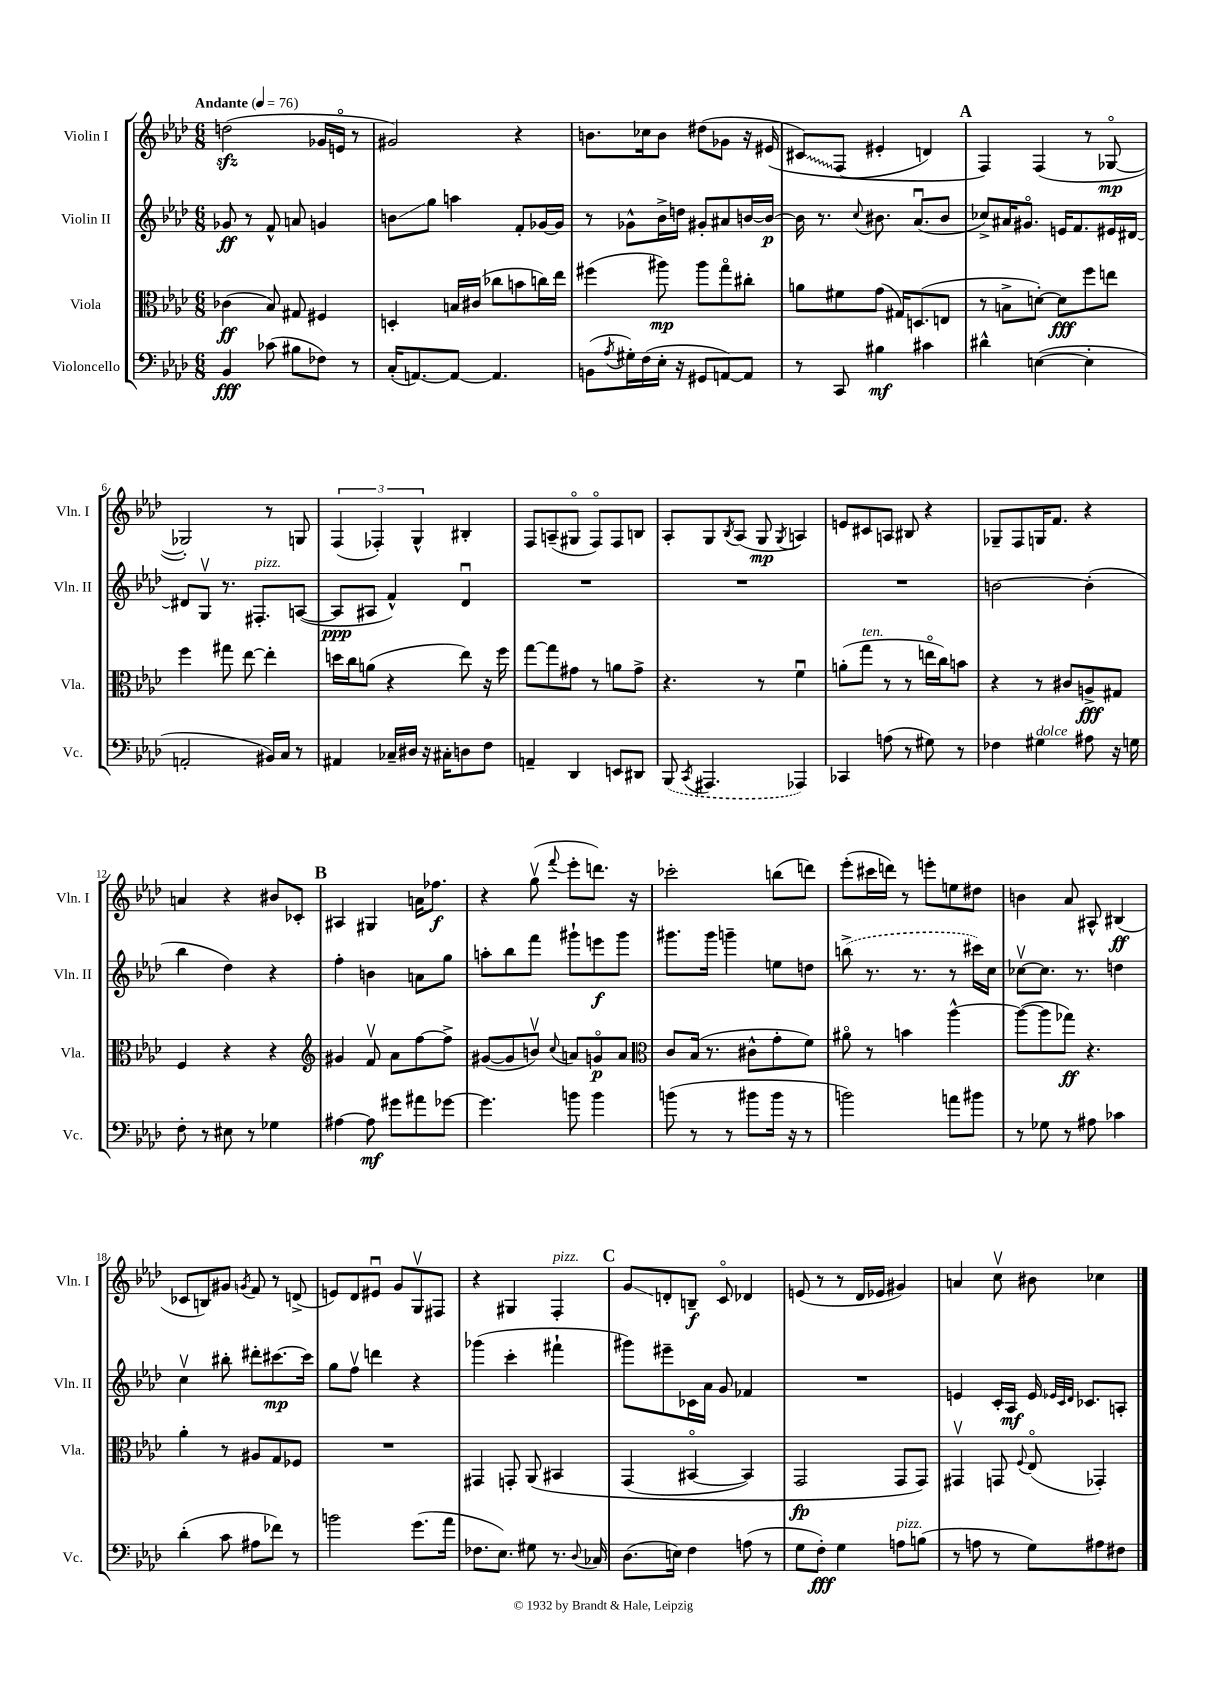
<<
\new StaffGroup <<
\new Staff = "s0" \with { instrumentName = "Violin I" shortInstrumentName = "Vln. I" } {
    \clef treble \key aes \major \numericTimeSignature \time 6/8 \tempo "Andante" 4 = 76
    d''2\sfz( ges'16 e'16\flageolet r8 |
    gis'2) r4 |
    b'8. ces''16 b'8 dis''8( ges'8 r16 eis'16\( |
    \once \override Glissando.style = #'zigzag cis'8\glissando) f8( eis'4-. d'4) |
    \mark \markup { \bold "A" } f4\) f4( r8 ges8~\flageolet\mp |
    ges2-.) r8 g8 |
    \tuplet 3/2 { f4( fes4-.) g4-^ } bis4-. |
    f8 a8--( gis8\flageolet f8\flageolet) f8 b8 |
    aes8-. g8 \acciaccatura { bes8 } aes8( g8\mp \acciaccatura { g8 } a4) |
    e'8 cis'8 a8 bis8 r4 |
    ges8-- f8 g16 f'8. r4 |
    a'4 r4 bis'8 ces'8-. |
    \mark \markup { \bold "B" } ais4 gis4 a'16 fes''8.\f |
    r4 g''8\upbow( \appoggiatura { f'''8 } ees'''8-. d'''8.) r16 |
    ces'''2-. b''8( d'''8) |
    ees'''8-.( cis'''16 d'''16) r8 e'''8-. e''8 dis''8 |
    b'4 aes'8 ais8-^ bis4\ff( |
    ces'8 b8) gis'8 \acciaccatura { g'8 } f'8 r8 d'8->( |
    e'8) des'8 eis'8\downbow g'8 g8\upbow fis8 |
    r4 gis4 f4-.^\markup { \italic "pizz." } |
    \mark \markup { \bold "C" } g'8\glissando d'8-. b8--\f c'8\flageolet des'4 |
    e'8( r8 r8 des'16 ees'16 gis'4) |
    a'4 c''8\upbow bis'8 ces''4 \bar "|." |
}
\new Staff = "s1" \with { instrumentName = "Violin II" shortInstrumentName = "Vln. II" } {
    \clef treble \key aes \major \numericTimeSignature \time 6/8
    ges'8\ff r8 f'8-^ a'8 g'4 |
    b'8\glissando g''8 a''4 f'8-. ges'16~ ges'16 |
    r8 ges'8-^ bes'16-> d''16 gis'8-. ais'8 b'16~ b'16~\p |
    b'16 r8. \appoggiatura { c''8 } bis'8. aes'8.\downbow( bis'8 |
    \mark \markup { \bold "A" } ces''8->) ais'16 gis'8.\flageolet e'16 f'8. eis'16 dis'16~ |
    dis'8 g8\upbow r8. fis8.-.^\markup { \italic "pizz." } a8~( |
    a8\ppp ais8 f'4-^) des'4\downbow |
    R2. |
    R2. |
    R2. |
    b'2~ b'4-.( |
    bes''4 des''4) r4 |
    \mark \markup { \bold "B" } f''4-. b'4 a'8 g''8 |
    a''8-. bes''8 f'''8 gis'''8-! e'''8\f gis'''8 |
    gis'''8. gis'''16 g'''4-- e''8 d''8 |
    \once \slurDashed b''8->( r8. r8. r8 cis'''16) c''16 |
    ces''8~\upbow ces''8. r8. d''4 |
    c''4\upbow bis''8-. dis'''8-. cis'''8.~\mp cis'''16 |
    g''8 f''8\upbow d'''4 r4 |
    ges'''4( c'''4-. fis'''4-! |
    \mark \markup { \bold "C" } gis'''8) eis'''8-- ces'16 aes'16 g'8 fes'4 |
    R2. |
    e'4 c'16-. aes16\mf e'16 \grace { ees'32 c'32 des'32 } ces'8. a8-. \bar "|." |
}
\new Staff = "s2" \with { instrumentName = "Viola" shortInstrumentName = "Vla." } {
    \clef alto \key aes \major \numericTimeSignature \time 6/8
    ces'4\ff( bes8) gis8 fis4 |
    d4-. b16 cis'16( ces''8 b'8 c''16) ees''16 |
    fis''4( ais''8\mp) ais''8 g''8\flageolet cis''8-. |
    a'8 fis'8 g'8( gis16) d8.( e8 |
    \mark \markup { \bold "A" } r8 b8-> d'8~-.) d'8\fff f''8 e''8 |
    f''4 gis''8 ees''8~ ees''4-. |
    d''16 c''16 a'8( r4 ees''8) r16 f''16 |
    g''8~ g''8 gis'8 r8 a'8 gis'8-> |
    r4. r8 f'4\downbow |
    a'8-.( g''8^\markup { \italic "ten." } r8 r8 e''16\flageolet c''16) b'8 |
    r4 r8 cis'8 a8->\fff gis8 |
    f4 r4 r4 |
    \mark \markup { \bold "B" } \clef treble gis'4 f'8\upbow aes'8 f''8~ f''8-> |
    gis'8~( gis'8 b'8\upbow) \appoggiatura { c''8 } a'8 g'8\flageolet\p a'8 |
    \clef alto c'8 bes16( r8. cis'8-^ g'8-. f'8) |
    ais'8\flageolet r8 b'4 aes''4~-^ |
    aes''8~( aes''8 ges''8\ff) r4. |
    aes'4-. r8 ais8 g8 fes8 |
    R2. |
    gis,4 g,8-. aes,8\( bis,4 |
    \mark \markup { \bold "C" } g,4( bis,4~\flageolet bis,4) |
    g,2\fp g,8 g,8\) |
    gis,4\upbow g,8 \appoggiatura { f8 } ees8\flageolet( ges,4-.) \bar "|." |
}
\new Staff = "s3" \with { instrumentName = "Violoncello" shortInstrumentName = "Vc." } {
    \clef bass \key aes \major \numericTimeSignature \time 6/8
    bes,4\fff ces'8( bis8 fes8) r8 |
    c16-.( a,8.~) a,8~ a,4. |
    b,8( \acciaccatura { aes8 } gis16-.) f16( ees16-. r16 gis,8 a,8~) a,8 |
    r8 c,8 bis4\mf cis'4 |
    \mark \markup { \bold "A" } dis'4-^ e4~( e4-. |
    a,2-. bis,16) c16 r8 |
    ais,4 ces16-- dis16 r16 cis16-. d8 f8 |
    a,4-- des,4 e,8 dis,8 |
    \once \slurDashed bes,,8( \acciaccatura { c,8 } ais,,4. aes,,4) |
    ces,4 a8( r8 gis8) r8 |
    fes4 gis4^\markup { \italic "dolce" } ais8 r16 g16 |
    f8-. r8 eis8 r8 ges4 |
    \mark \markup { \bold "B" } ais4~ ais8\mf gis'8 ais'8 ges'8~ |
    ges'4. b'8 b'4 |
    b'8( r8 r8 bis'8 bis'16 r16 r8 |
    b'2) a'8 bis'8 |
    r8 ges8 r8 ais8 ces'4 |
    des'4-.( c'8 ais8 fes'8) r8 |
    b'2 g'8.( aes'16 |
    fes8. ees8.) gis8 r8. \appoggiatura { des8 } ces16 |
    \mark \markup { \bold "C" } des8.( e16) f4 a8( r8 |
    g8 f8-.\fff) g4 a8^\markup { \italic "pizz." } b8( |
    r8 a8 r8 g8) ais8 fis8 \bar "|." |
}
>>
>>
